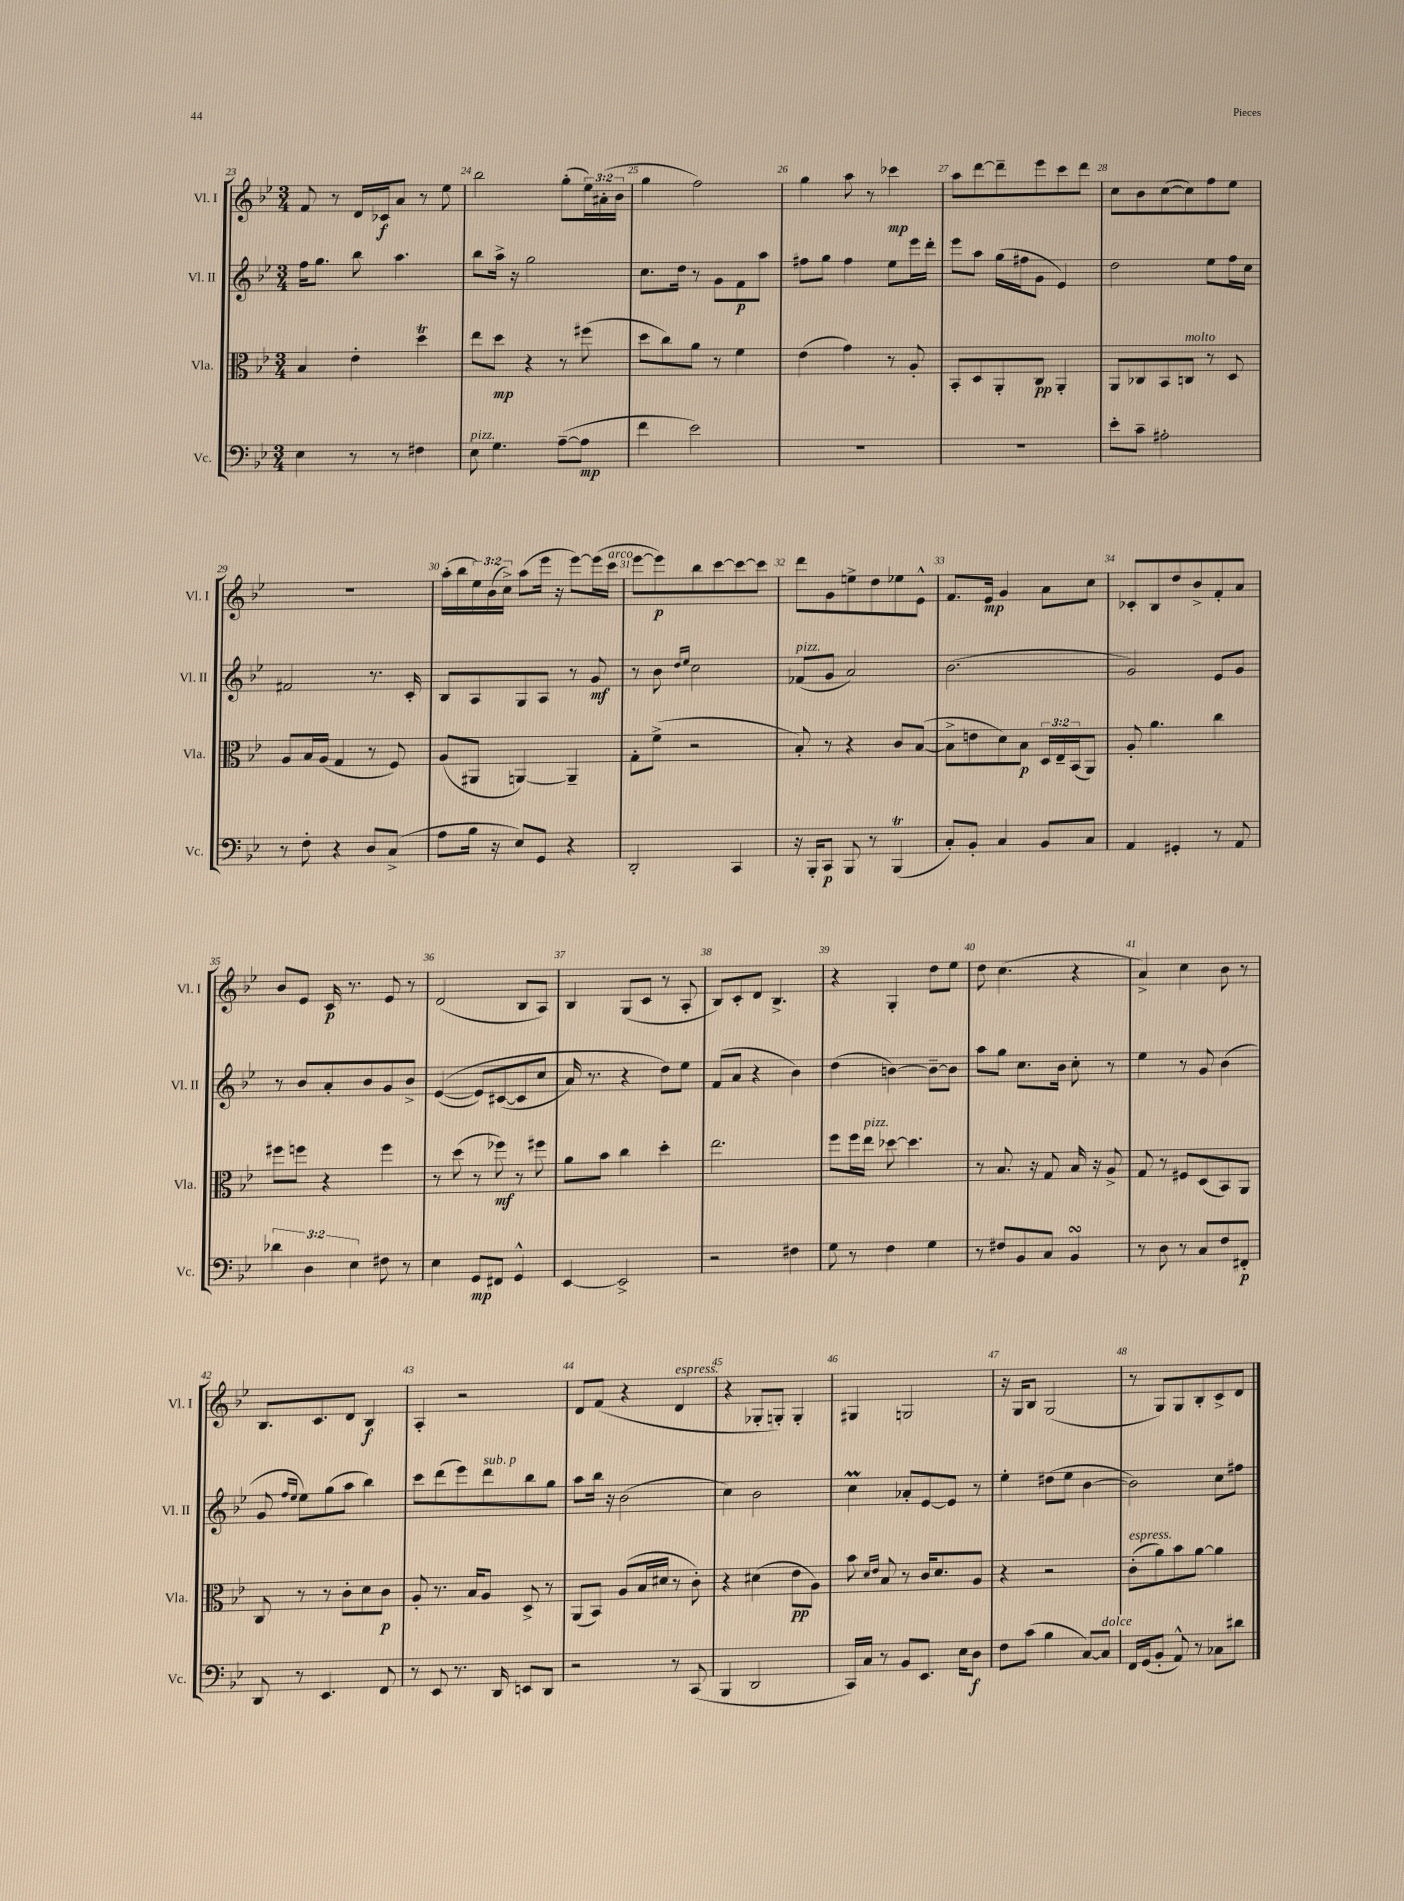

**kern	**kern	**kern	**kern
*staff4	*staff3	*staff2	*staff1
*clefF4	*clefC3	*clefG2	*clefG2
*k[b-e-]	*k[b-e-]	*k[b-e-]	*k[b-e-]
*M3/4	*M3/4	*M3/4	*M3/4
4E-\	4B-/	16ff\LK	8f/
.	.	8.gg\J	.
.	.	.	8r
8r	4e-'\	8bb-\	16d/LL
.	.	.	16c-/J
8r	.	4.aa\	8a/J
4F#\	4dd\	.	8r
.	.	.	8ee-\
=	=	=	=
8E-\	8ee-\L	8bb-\L	2bb-\
4.G\	8dd\J	16aa^\Jk	.
.	.	16r	.
.	4r	2gg\	.
([8A~\L	8r	.	(8gg'\L
8A\]J	(8ff#\	.	24ee-\L)
.	.	.	(24a#'\
.	.	.	24b-\JJ
=	=	=	=
4f\	8dd\L	8.cc\L	4gg\
.	8cc\)	.	.
.	.	16dd\Jk	.
2e-\)	8a\J	8r	2ff\)
.	8r	8g\L	.
.	4f\	8f\	.
.	.	8aa\J	.
=	=	=	=
2.r	(4e-\	8ff#\L	4gg\
.	.	8gg\J	.
.	4g\)	4ff#\	8aa\
.	.	.	8r
.	8r	8ee-\L	4ccc-\
.	8A'/	16eee-\L	.
.	.	16ddd'\JJ	.
=	=	=	=
2.r	8BB-'/L	8eee-\L	8aa\L
.	8D/	8aa\J	[8ddd\
.	8AA'/	(16gg\LL	8ddd~\]
.	.	16ff#\J	.
.	8C/J	8g\J	8eee-\
.	4AA'/	4e-/)	8ccc\
.	.	.	8ddd\J
=	=	=	=
8e-'\L	8AA/L	2dd\	8cc\L
8c~\J	8C-/	.	8b-\
2A#'\	8BB-/	.	([8cc\
.	8C/J	.	8cc\])
.	8r	8ee-\L	8ff\
.	8D/	16ff\L	8ee-\J
.	.	16cc\JJ	.
=	=	=	=
8r	8A/L	2f#/	2.r
8F'\	16B-/L	.	.
.	(16A/JJ	.	.
4r	4G/	.	.
8D/L	8r	8.r	.
(8C^/J	8F/)	.	.
.	.	16c'/	.
=	=	=	=
8A\L	(8A/L	8B-/L	(16aa'\LL
.	.	.	16bb-\
16B-\Jk	8AA#/J	8A/	24ee-\)
.	.	.	(24b-\
16r	.	.	.
.	.	.	24cc^\JJ)
8E-/L)	[4AA/)	8G/	(8aa\L
8GG/J	.	8A/J	16eee-\Jk
.	.	.	16r
4r	4AA~/]	8r	[8eee-\L)
.	.	8g/	(16eee-\]L
.	.	.	16ccc\JJ
=	=	=	=
2DD'/	8G'\L	8r	[8eee-\L
.	(8f^\J	8b-\	8eee-\])
.	.	16qqdd/LL	.
.	.	16qqee-/JJ	.
.	2r	2cc\	8bb-\
.	.	.	[8ccc\
4CC/	.	.	8ccc\_
.	.	.	8ccc\]J
=	=	=	=
16r	8B-'/)	(8f-/L	8ddd\L
16BBB-'/LK	.	.	.
8CC/J	8r	8g/J	8g\
8BBB-/	4r	2a/)	8ee^\
8r	.	.	8dd\
(4BBB-/	8c/L	.	8ee-\
.	([8B-/J	.	8e-^^\J
=	=	=	=
8C'/L)	8B-^\]L	(2.b-\	8.f/L
8BB-'/J	8e\	.	.
.	.	.	16e-/Jk
4C/	8d\)	.	4g/
.	8B-\J	.	.
8BB-/L	24D/LL	.	8a\L
.	24E-~/	.	.
.	(24BB-/J	.	.
8C/J	8AA/J)	.	8cc\J
=	=	=	=
4AA/	8A'/	2g/)	8c-'/L
.	4.a\	.	8B-/
4GG#'/	.	.	8dd/
.	.	.	8b-^/
8r	4cc\	8e-/L	8f'/
8AA/	.	8g/J	8a/J
=	=	=	=
6d-\	8ff#\L	8r	8b-/L
.	8ff\J	8b-/L	8e-/J
6D\	.	.	.
.	4r	8a'/	16c/
.	.	.	8.r
6E-\	.	.	.
.	.	8b-/	.
8F#\	4ff\	8g/	8e-/
8r	.	8b-^/J	8r
=	=	=	=
4E-\	8r	&(([4e-/	(2d/
.	(8dd\	.	.
8GG/L	8r	8e-/]L)	.
8FF#/J	8ff-\)	([8c#/	.
4GG^^/	8r	8c#/]	8B-/L
.	8ff#\	8cc/J	8A/J)
=	=	=	=
[4EE-/	8a\L	16a/)	4B-/
.	.	8.r	.
.	8b-\J	.	.
2EE-^/]	4cc\	4r	(8G/L
.	.	.	8c/J
.	4dd'\	8dd\L&)	8r
.	.	8ee-\J	8A'/
=	=	=	=
2r	2.ee-\	(8f/L	8B-/L)
.	.	8a/J	8c'/
.	.	4r	8d/J
.	.	.	4.B-^/
4F#\	.	4b-\)	.
=	=	=	=
8G\	8ff\L	(4dd\	4r
8r	16ff\L	.	.
.	16ee-\JJ	.	.
4F\	[8dd-\	[4b\)	4G'/
.	4.dd-\]	.	.
4G\	.	8b~\_L	8dd\L
.	.	8b\]J	8ee-\J
=	=	=	=
8r	8r	8aa\L	8dd\
8F#/L	8.B-/	8gg\J	(4.cc\
8BB-/	.	8.cc\L	.
.	16r	.	.
8C/J	8G/	.	.
.	.	16b-\Jk	.
4BB-/	16B-/	8cc'\	4r
.	16r	.	.
.	8A^/	8r	.
=	=	=	=
8r	8G/	4ee-\	4a^/)
8D\	8r	.	.
8r	8F#/L	8r	4cc\
8C/L	(8D/	8g/	.
8F/	8BB-/)	(4b-\	8b-\
8FF#'/J	8AA/J	.	8r
=	=	=	=
8DD/	8C/	8g/	8.B-/L
.	.	16qqff/LL	.
.	.	16qqee-/JJ	.
8r	8r	8ee-\L)	.
.	.	.	8.c/
4.EE-/	8r	(8gg\	.
.	8c'\L	8aa\J	8d/J
.	8d\	4bb-\)	4B-/
8FF/	8c\J	.	.
=	=	=	=
8r	8A'/	8ccc\L	4A'/
8EE-/	8.r	(8ddd\	.
8.r	.	8eee-\)	2r
.	16B-/LK	.	.
.	8A/J	8ddd\	.
16DD/	.	.	.
8EE/L	8D^/	8bb-\	.
8DD/J	8r	8gg\J	.
=	=	=	=
2r	(8AA/L	8aa\L	8d/L
.	8BB-/J)	16bb-\Jk	(8f/J
.	.	16r	.
.	(8A/L	(2b-\	4r
.	16B-/L	.	.
.	16d#/JJ	.	.
8r	8r	.	4d/
(8CC/	8c'\)	.	.
=	=	=	=
4BBB-/	4r	4cc\)	4r
2DD/	(4d#\	2b-\	8G-'/L
.	.	.	8G'/J)
.	8e-\L	.	4G'/
.	8A\J)	.	.
=	=	=	=
16CC/LL)	8b-\	4cc\	4G#/
16C/JJ	.	.	.
.	16qqd/LL	.	.
.	16qqe-/JJ	.	.
8r	8B-/	.	.
8BB-/L	8r	8a-'/L	2G/
8.EE-/J	16c/LK	[8e-/	.
.	8.d/	.	.
.	.	8e-/]J	.
16E-\LK	.	.	.
8D\J	8A/J	8r	.
=	=	=	=
8F\L	4r	4ee-'\	16r
.	.	.	16G/LK
(8c\J	.	.	8B-/J
4B-\	2r	(8dd#\L	(2G/
.	.	8ee-\J	.
[8C/L)	.	[4b-\	.
8C/]J	.	.	.
=	=	=	=
16FF/LL	(8c'\L	2b-\])	8r
(16GG/J	.	.	.
8BB-'/J	8a\)	.	8G/L)
8AA^^/)	8b-\	.	8G/
8r	[8a\J	.	8B-'/
8C-\L	4a\]	8cc\L	8c^/
8d#\J	.	8ff#\J	8d/J
==	==	==	==
*-	*-	*-	*-
